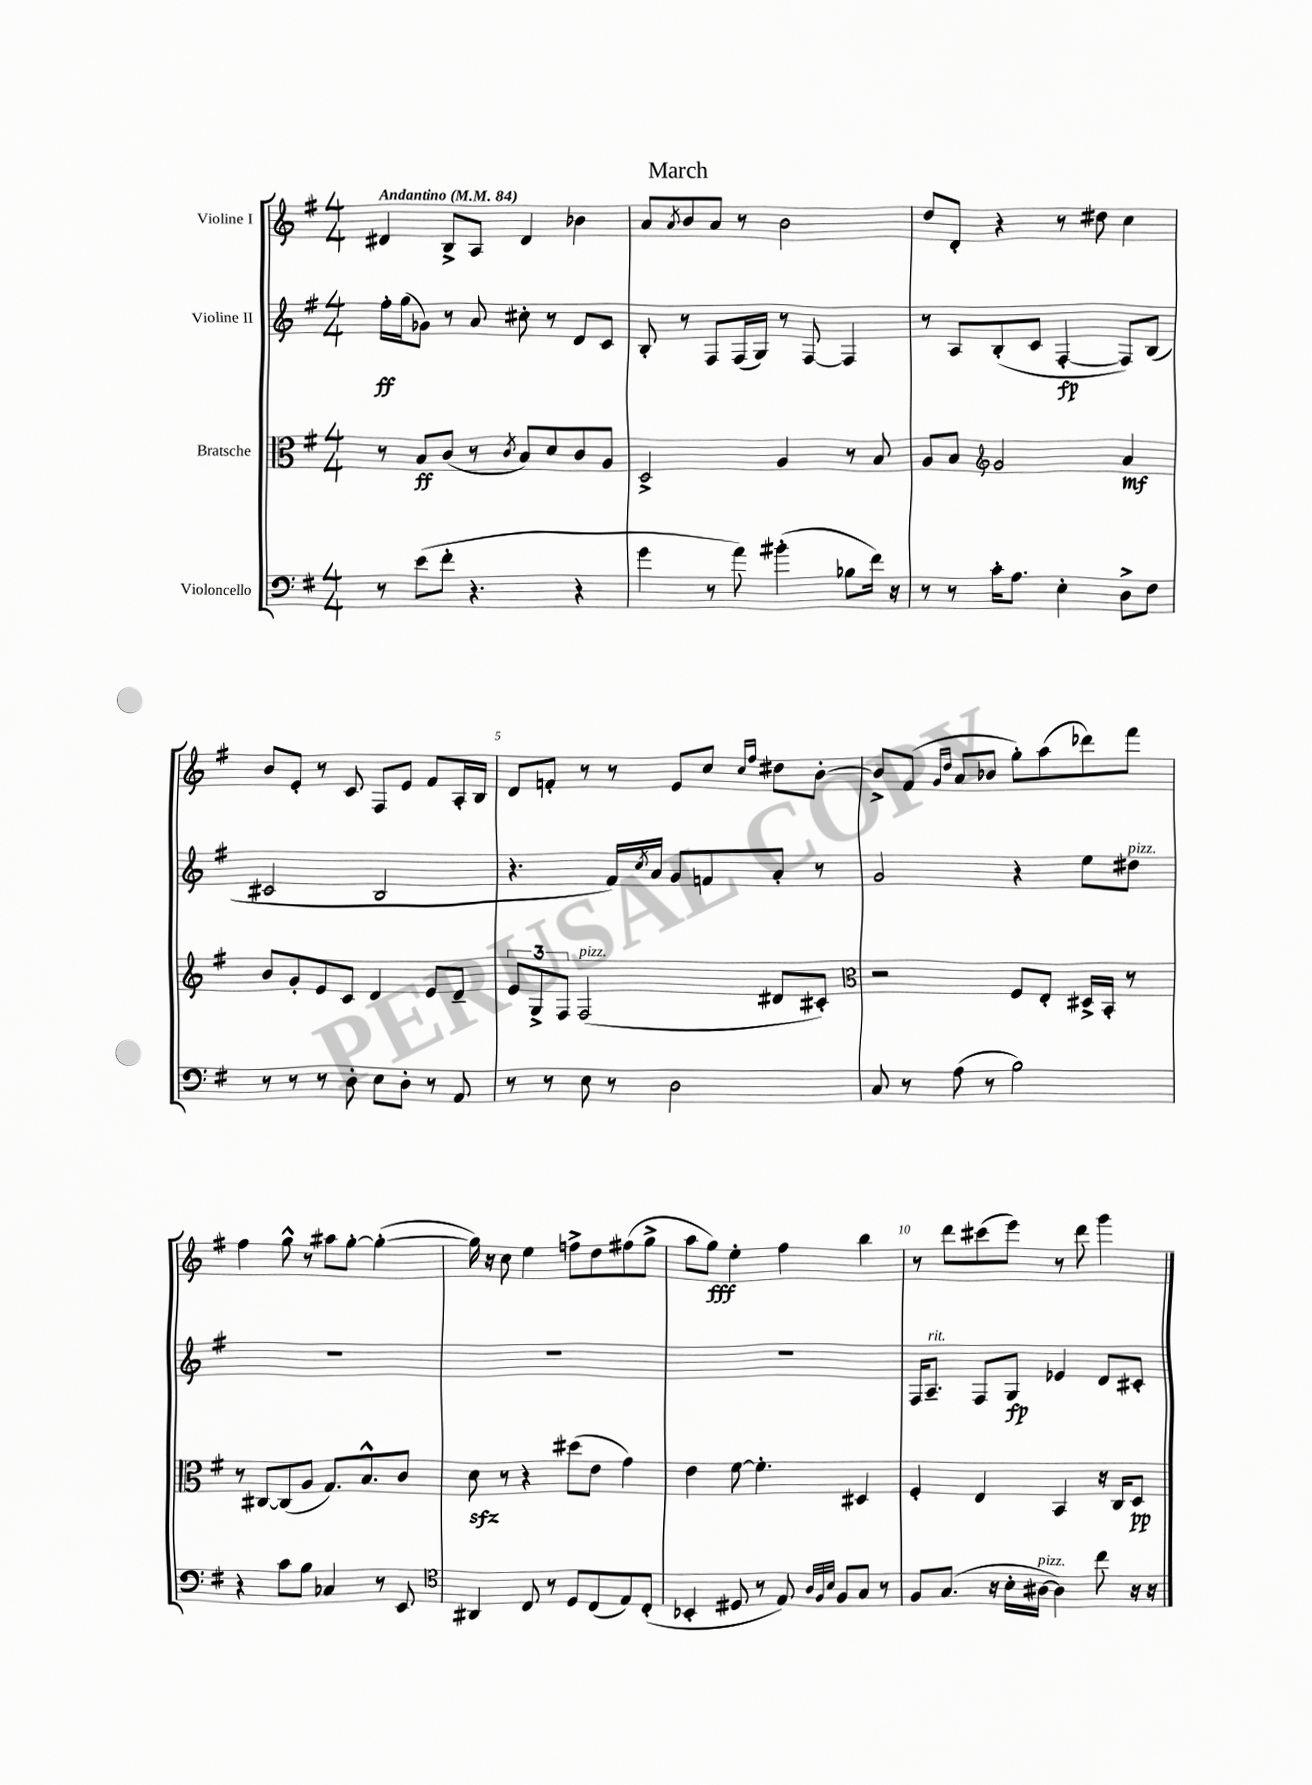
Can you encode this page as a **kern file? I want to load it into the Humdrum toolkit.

**kern	**kern	**kern	**kern
*staff4	*staff3	*staff2	*staff1
*clefF4	*clefC3	*clefG2	*clefG2
*k[f#]	*k[f#]	*k[f#]	*k[f#]
*M4/4	*M4/4	*M4/4	*M4/4
*MM84	*MM84	*MM84	*MM84
8r	8r	16ff#'\LL	4d#/
.	.	(16gg\J	.
(8e\L	8B/L	8g-\J)	.
8f#'\J	(8c/J	8r	8B^/L
4.r	8r	8a/	8A/J
.	8qc/	.	.
.	8B/L)	8cc#'\	4d#/
.	8d/	8r	.
4r	8c/	8d/L	4b-\
.	8A/J	8c/J	.
=	=	=	=
4g\	2D^/	8B'/	8a/L
.	.	.	8qa/
.	.	8r	8b/
8r	.	8F#/L	8a/J
8a\)	.	(16F#/L	8r
.	.	16G/JJ)	.
(4b#'\	4A/	8r	2b\
.	.	[8F#/	.
8B-\L	8r	4F#/]	.
16f#\Jk)	8B/	.	.
16r	.	.	.
=	=	=	=
8r	8A/L	8r	8dd/L
8r	8B/J	8A/L	8d'/J
*	*clefG2	*	*
16c'\LK	2g/	(8B'/	4r
8.A\J	.	.	.
.	.	8c/J	.
4E'\	.	[4F#'/	8r
.	.	.	8dd#\
8D^\L	4a/	8F#/]L)	4cc\
8F#\J	.	(8B/J	.
=	=	=	=
8r	8b/L	2c#/	8b/L
8r	8g'/	.	8e'/J
8r	8e/	.	8r
8D'\	8c/J	.	8c/
8E\L	4d/	2B/	8F#/L
8D'\J	.	.	8e/J
8r	8e/L	.	8f#/L
8AA/	8d~/J	.	16A'/L
.	.	.	16B/JJ
=	=	=	=
8r	12e/L	4.r	8d/L
.	12G^/	.	.
8r	.	.	8f'/J
.	12F#/J	.	.
8E\	(2F#/	.	8r
8r	.	16f#/LL)	8r
.	.	8qcc/	.
.	.	16a/JJ	.
2D\	.	8g/L	8e/L
.	.	8f/	8cc/J
.	.	.	16qqcc/LL
.	.	.	16qqff#/JJ
.	8d#/L	8a'/J	8dd#\L
.	8c#'/J)	8r	[8b'\J
=	=	=	=
*	*clefC3	*	*
8C/	2r	2g/	8b^/]L
8r	.	.	(8f#/J
.	.	.	16qqg/LL
.	.	.	16qqdd/JJ
(8A\	.	.	8a/L
8r	.	.	8b-/J
2B\)	8F#/L	4r	8gg'\L)
.	8E'/J	.	(8aa\
.	16D#^/LL	8ee\L	8ddd-\)
.	16BB'/JJ	.	.
.	8r	8dd#\J	8fff#\J
=	=	=	=
4r	8r	1r	4ff#\
.	[8C#/L	.	.
8c\L	(8C#/]	.	8gg^^\
8B\J	8A/J	.	8r
4C-/	8.G/L)	.	8aa#\L
.	.	.	[8gg'\J
.	8.B^^/	.	.
8r	.	.	(4gg'\_
8EE/	8c/J	.	.
=	=	=	=
*clefC4	*	*	*
4AA#/	8d\	1r	16gg\])
.	.	.	16r
.	8r	.	8cc\
8C/	4r	.	4ee\
8r	.	.	.
8D/L	(8dd#\L	.	8ff^\L
(8C/	8e\J	.	8dd\
8E/)	4g\)	.	(8ff#\
(8C'/J	.	.	8gg^\J
=	=	=	=
4BB-'/	4e\	1r	8aa\L
.	.	.	8gg\J)
8D#/	[8f#\	.	4ee'\
8r	4.f#'\]	.	.
8E/)	.	.	4ff#\
32qqA/LLL	.	.	.
32qqF#/	.	.	.
32qqB/JJJ	.	.	.
8F#/L	.	.	.
8G/J	4D#/	.	4bb\
8r	.	.	.
=	=	=	=
8F#/L	4F#'/	16F#/LK	8r
.	.	8.A~/J	.
(8.G/J	.	.	8ddd\L
.	4E/	8F#/L	(8ccc#\
16r	.	.	.
16B'\LL	.	8G/J	8eee\J)
[16A#\JJ	.	.	.
4A#\])	4BB/	4e-/	8r
.	.	.	8ddd\
8cc\	16r	8d/L	4ggg\
.	16C/LK	.	.
16r	8D/J	8c#'/J	.
16r	.	.	.
==	==	==	==
*-	*-	*-	*-
